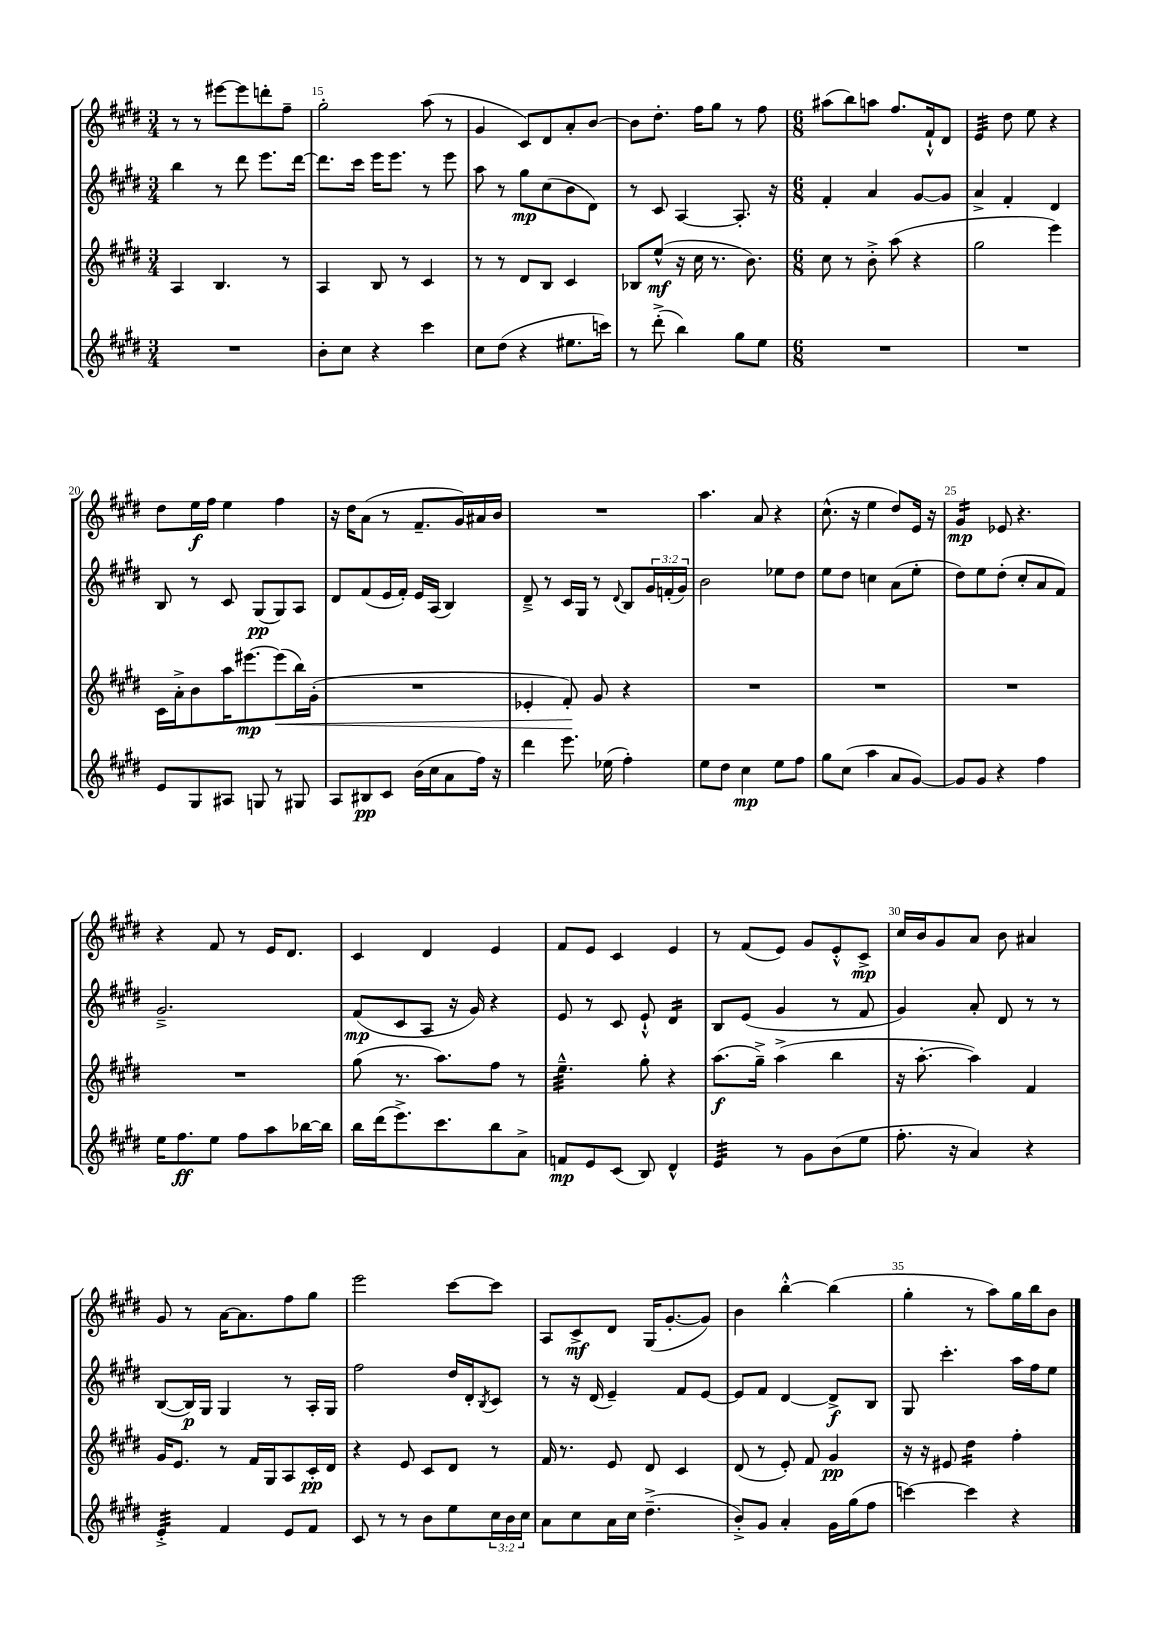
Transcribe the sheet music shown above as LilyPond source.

<<
\new StaffGroup <<
\new Staff = "s0" {
    \clef treble \key e \major \numericTimeSignature \time 3/4
    r8 r8 eis'''8~ eis'''8 d'''8-. fis''8-- |
    gis''2-. a''8( r8 |
    gis'4 cis'8) dis'8 a'8-. b'8~ |
    b'8 dis''8.-. fis''16 gis''8 r8 fis''8 |
    \numericTimeSignature \time 6/8 ais''8( b''8) a''8 fis''8. fis'16-!-^ dis'8 |
    e'4:32 dis''8 e''8 r4 |
    dis''8 e''16\f fis''16 e''4 fis''4 |
    r16 dis''16 a'8( r8 fis'8.-- gis'16) ais'16 b'16 |
    R2. |
    a''4. a'8 r4 |
    cis''8.-^( r16 e''4 dis''8) e'16 r16 |
    gis'4:16\mp ees'8 r4. |
    r4 fis'8 r8 e'16 dis'8. |
    cis'4 dis'4 e'4 |
    fis'8 e'8 cis'4 e'4 |
    r8 fis'8( e'8) gis'8 e'8-.-^ cis'8->\mp |
    cis''16 b'16 gis'8 a'8 b'8 ais'4 |
    gis'8 r8 a'16~ a'8. fis''8 gis''8 |
    e'''2 cis'''8~ cis'''8 |
    a8 cis'8->\mf dis'8 gis16( gis'8.~-. gis'8) |
    b'4 b''4~-.-^ b''4( |
    gis''4-. r8 a''8) gis''16 b''16 b'8 \bar "|." |
}
\new Staff = "s1" {
    \clef treble \key e \major \numericTimeSignature \time 3/4 \override Staff.TupletNumber.text = #tuplet-number::calc-fraction-text
    b''4 r8 dis'''8 e'''8. dis'''16~ |
    dis'''8. cis'''16 e'''16 e'''8. r8 e'''8 |
    a''8 r8 gis''8\mp cis''8( b'8 dis'8) |
    r8 cis'8 a4~ a8.-. r16 |
    \numericTimeSignature \time 6/8 fis'4-. a'4 gis'8~ gis'8 |
    a'4-> fis'4-. dis'4 |
    b8 r8 cis'8 gis8\pp( gis8) a8 |
    dis'8 fis'8( e'16 fis'16-.) e'16 a16( b4) |
    dis'8---> r8 cis'16 gis16 r8 \appoggiatura { dis'8 } b8 \tuplet 3/2 { gis'16 f'16-.( gis'16) } |
    b'2 ees''8 dis''8 |
    e''8 dis''8 c''4 a'8( e''8-. |
    dis''8) e''8 dis''8-.( cis''8-. a'8 fis'8) |
    gis'2.---> |
    fis'8\mp( cis'8 a8 r16 gis'16) r4 |
    e'8 r8 cis'8 e'8-!-^ dis'4:16 |
    b8 e'8( gis'4 r8 fis'8 |
    gis'4) a'8-. dis'8 r8 r8 |
    b8~( b16\p) gis16 gis4 r8 a16-. gis16 |
    fis''2 dis''16 dis'16-. \acciaccatura { b8 } cis'8 |
    r8 r16 dis'16( e'4--) fis'8 e'8~ |
    e'8 fis'8 dis'4~ dis'8->\f b8 |
    gis8 cis'''4.-. a''16 fis''16 e''8 \bar "|." |
}
\new Staff = "s2" {
    \clef treble \key e \major \numericTimeSignature \time 3/4
    a4 b4. r8 |
    a4 b8 r8 cis'4 |
    r8 r8 dis'8 b8 cis'4 |
    bes8 e''8-^\mf( r16 cis''16 r8. b'8.) |
    \numericTimeSignature \time 6/8 cis''8 r8 b'8-.-> a''8( r4 |
    gis''2 e'''4) |
    cis'16 a'16-.-> b'8 a''16 eis'''8.~\mp eis'''8\<( b''16) gis'16-.( |
    R2. |
    ees'4-. fis'8-.\!) gis'8 r4 |
    R2. |
    R2. |
    R2. |
    R2. |
    gis''8( r8. a''8.) fis''8 r8 |
    e''4.:32---^ gis''8-. r4 |
    a''8.\f( gis''16--->) a''4->( b''4 |
    r16 a''8.~-. a''4) fis'4 |
    gis'16 e'8. r8 fis'16 gis16 a8 cis'16-.\pp dis'16 |
    r4 e'8 cis'8 dis'8 r8 |
    fis'16 r8. e'8 dis'8 cis'4 |
    dis'8( r8 e'8-.) fis'8 gis'4\pp |
    r16 r16 eis'8 dis''4:16 fis''4-. \bar "|." |
}
\new Staff = "s3" {
    \clef treble \key e \major \numericTimeSignature \time 3/4 \override Staff.TupletNumber.text = #tuplet-number::calc-fraction-text
    R2. |
    b'8-. cis''8 r4 cis'''4 |
    cis''8 dis''8( r4 eis''8. c'''16) |
    r8 dis'''8-.->( b''4) gis''8 e''8 |
    \numericTimeSignature \time 6/8 R2. |
    R2. |
    e'8 gis8 ais8 g8 r8 gis8 |
    a8 bis8\pp cis'8 b'16( cis''16 a'8 fis''16) r16 |
    dis'''4 e'''8. ees''16( fis''4-.) |
    e''8 dis''8 cis''4\mp e''8 fis''8 |
    gis''8 cis''8( a''4 a'8 gis'8~) |
    gis'8 gis'8 r4 fis''4 |
    e''16 fis''8.\ff e''8 fis''8 a''8 bes''16~ bes''16 |
    b''16 dis'''16( e'''8.->) cis'''8. b''8 a'8-> |
    f'8\mp e'8 cis'8( b8) dis'4-^ |
    e'4:32 r8 gis'8 b'8( e''8 |
    fis''8.-. r16 a'4) r4 |
    e'4:32-.-> fis'4 e'8 fis'8 |
    cis'8 r8 r8 b'8 e''8 \tuplet 3/2 { cis''16 b'16 cis''16 } |
    a'8 cis''8 a'16 cis''16 dis''4.--->( |
    b'8-.->) gis'8 a'4-. gis'16 gis''16( fis''8 |
    c'''4~) c'''4 r4 \bar "|." |
}
>>
>>
\layout { \context { \Score currentBarNumber = #14 \override BarNumber.break-visibility = ##(#f #t #t) barNumberVisibility = #(every-nth-bar-number-visible 5) } }
